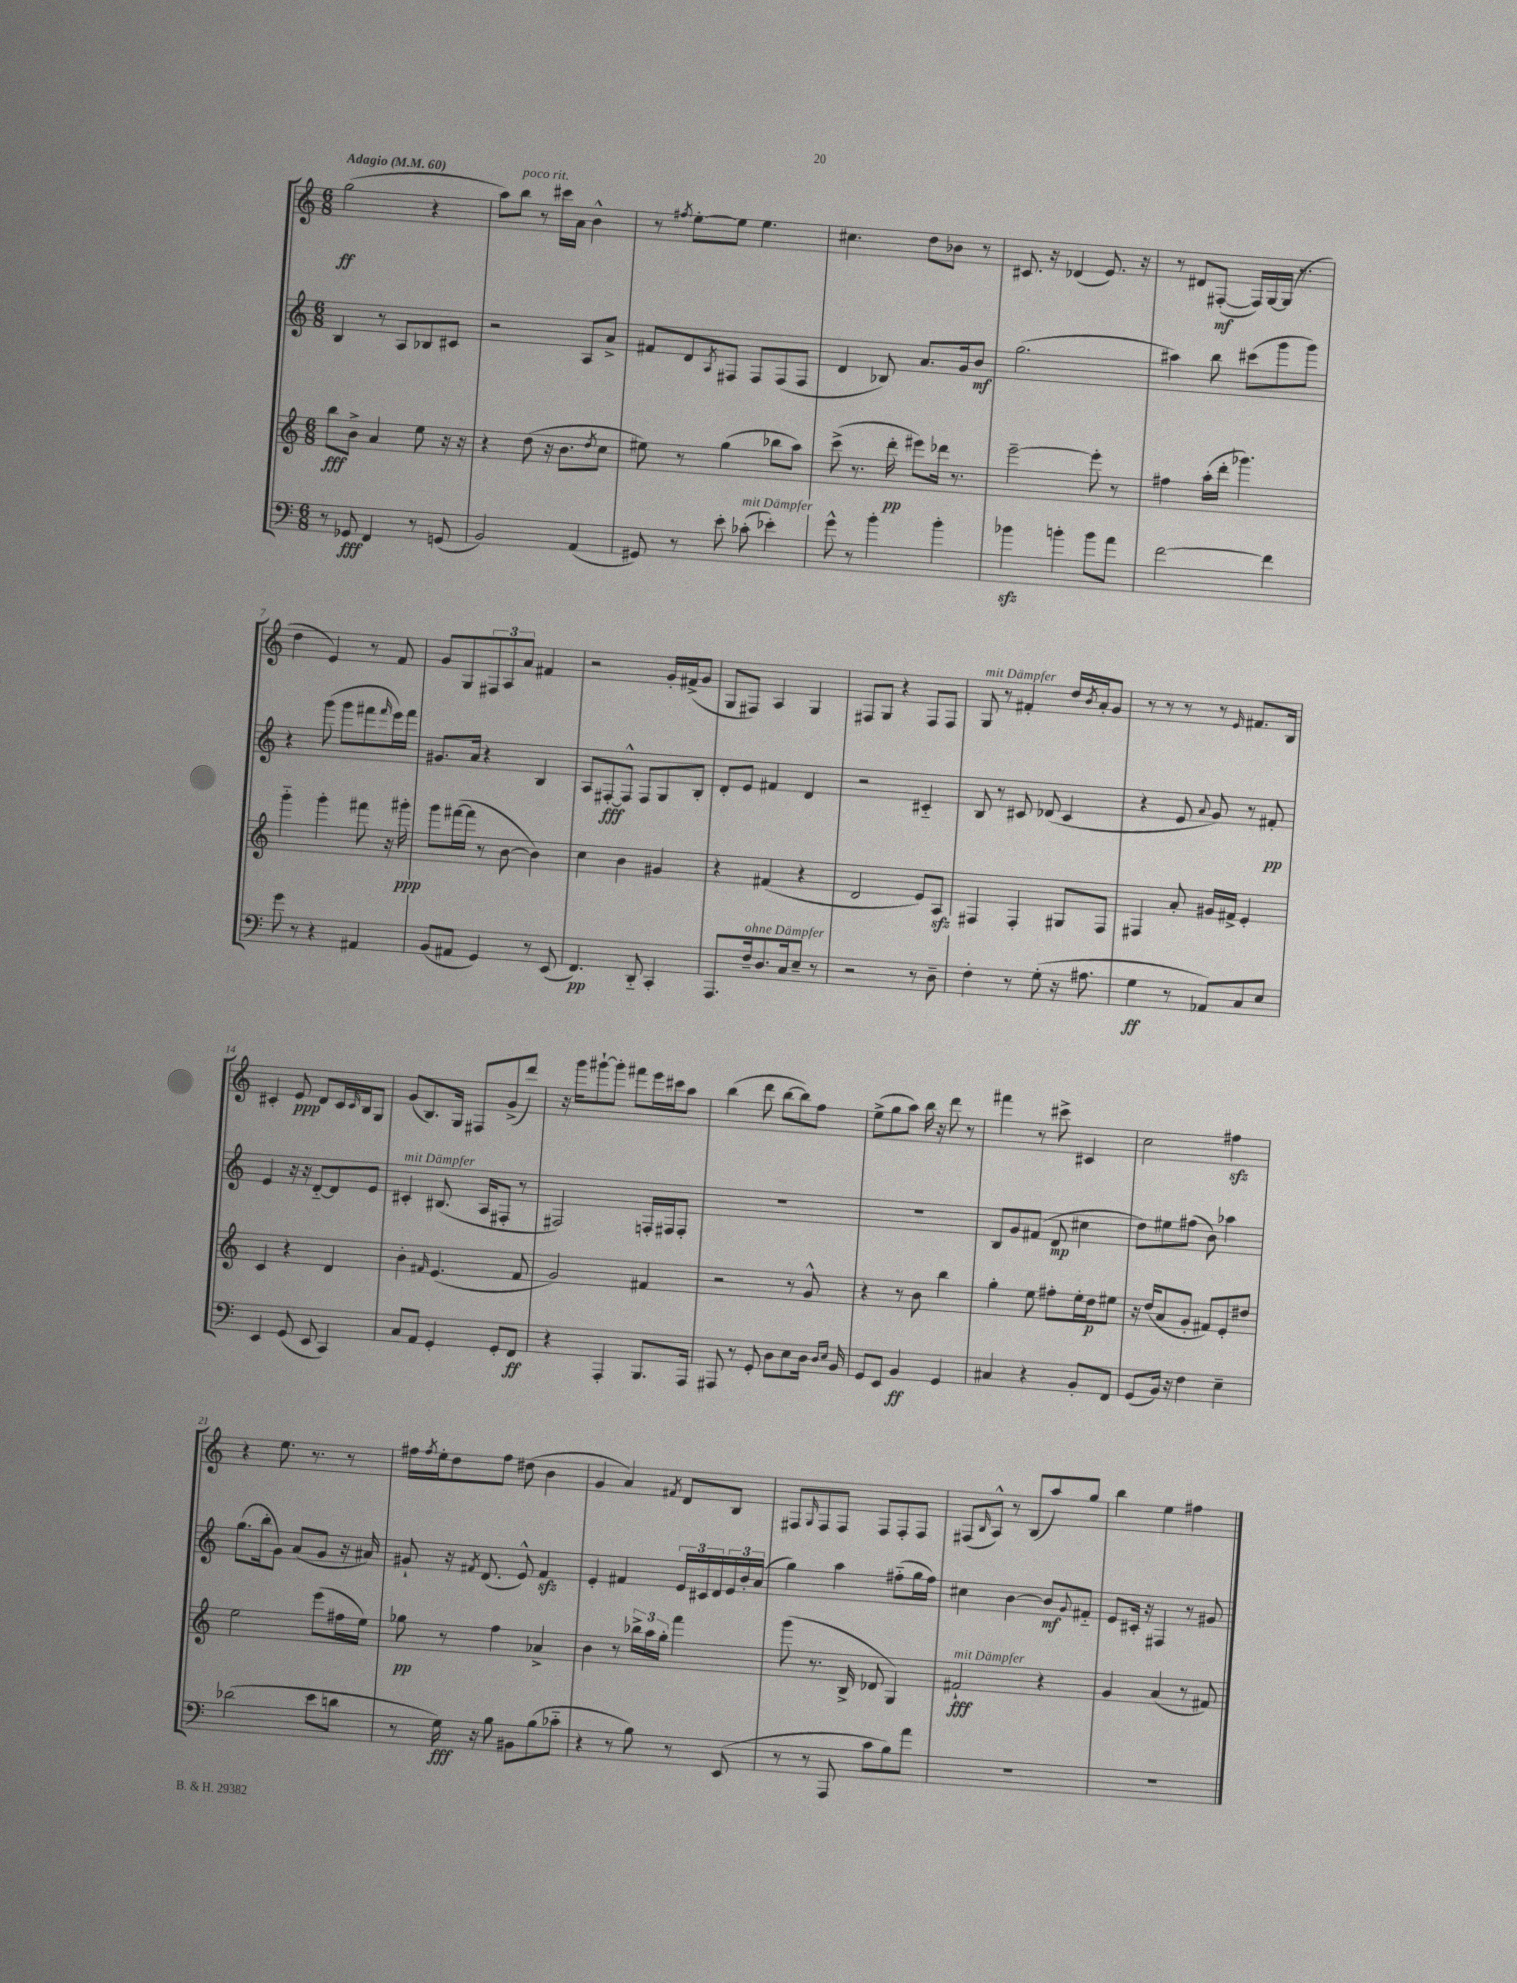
<<
\new StaffGroup <<
\new Staff = "s0" {
    \clef treble \key c \major \numericTimeSignature \time 6/8 \tempo "Adagio" 4 = 60
    g''2\ff( r4 |
    a''8) b''8^\markup { \italic "poco rit." } r8 cis'''16 a'16 b'4-^ |
    r8 \acciaccatura { fis''8 } e''8~-. e''8 e''4. |
    cis''4. d''8 bes'8 r8 |
    cis'8. r16 des'4( e'8.) r16 |
    r8 dis'8 fis8~-.\mf( fis16) g16~ g16( r8. |
    d''4 e'4) r8 f'8 |
    g'8 g8 \tuplet 3/2 { fis8 a8 a'8 } fis'4 |
    r2 g'16-. fis'16->( g'8 |
    g8 fis8) a4 g4 |
    fis8 g8 r4 fis8 fis8 |
    g8^\markup { \italic "mit Dämpfer" } r8 fis'4-. d''16 \acciaccatura { b'8 } a'16-. g'8 |
    r8 r8 r8 r8 \grace { e'16 } fis'8. b16 |
    cis'4-. e'8\ppp d'8 cis'16 \grace { cis'16 } b16 g8 |
    g'8( b8.) g16 fis8 g'8->( d'''8) |
    r16 g'''16 gis'''8~-! gis'''8-. fis'''8 e'''16 cis'''16 a''8 |
    b''4( d'''8 b''8~ b''8) f''8 |
    e''8->( g''8 a''8) b''16 r16 d'''8 r8 |
    fis'''4 r8 cis'''8-> cis'4 |
    c''2 fis''4\sfz |
    r4 e''8. r8. r8 |
    fis''16 \acciaccatura { fis''8 } e''16-. d''8 fis''8 dis''8( b'4 |
    g'4 a'4) \acciaccatura { fis'8 } d'8 b8 |
    fis8 \grace { g16 } fis8 fis8 fis8 fis8-. fis8 |
    fis8( \grace { b16 } a8-^) r8 b8( a''8) g''8 |
    b''4 e''4 fis''4 \bar "|." |
}
\new Staff = "s1" {
    \clef treble \key c \major \numericTimeSignature \time 6/8
    b4 r8 a8 bes8 cis'8 |
    r2 a8 a'8-> |
    fis'8 d'8 \acciaccatura { a8 } fis8 fis8 fis8( fis8 |
    d'4 bes8) a'8. g'16 b'8\mf |
    g''2.( |
    ais''4) b''8 cis'''8( g'''8 g'''8) |
    r4 g'''8( g'''8 fis'''8 \grace { fis'''16 } e'''16) fis'''16 |
    gis'8. a'16 r4 b4 |
    a8 fis8~-.\fff fis8-^ fis8 g8 b8-. |
    d'8-. e'8 fis'4 d'4 |
    r2 cis'4-_ |
    b8 r8 cis'8 des'8( cis'4 |
    r4 e'8 \appoggiatura { a'8 } g'8) r8 fis'8-.\pp |
    e'4 r16 r16 d'8~-_ d'8 e'8 |
    cis'4-.^\markup { \italic "mit Dämpfer" } bis8.( a16 fis8-. r8 |
    fis2) f16-. fis16 fis8-. |
    R2. |
    R2. |
    b8 g'8 fis'8( d'8\mp cis''4 |
    d''8) eis''8 fis''8( b'8) aes''4 |
    g''8.( b''16-. g'8) a'8( g'8 r16 ais'16) |
    gis'8-! r16 \acciaccatura { fis'8 } d'8.( e'8-^) fis'4\sfz |
    e'4-. fis'4 \tuplet 3/2 { e'16 cis'16 d'16 } \tuplet 3/2 { e'16 b'16-. a'16( } |
    g''4) a''4 fis''8-_( g''16 fis''16) |
    cis''4 b'4~ b'8\mf \appoggiatura { g'8 } fis'8-_ |
    e'8 cis'16-. r16 fis4 r8 gis'8 \bar "|." |
}
\new Staff = "s2" {
    \clef treble \key c \major \numericTimeSignature \time 6/8
    b''8\fff b'8-> a'4 e''8 r16 r16 |
    r4 d''8( r16 b'8. \acciaccatura { d''8 } c''8 |
    eis''8) r8 g''4( bes''8 a''8) |
    c'''8->( r8. d'''16-.\pp eis'''8) des'''16 r8. |
    e'''2~-- e'''8-. r8 |
    fis''4 a''16-.( d'''16-. ges'''4.) |
    g'''4-_ g'''4-. fis'''8 r16 gis'''16-.\ppp |
    g'''8 fis'''16~( fis'''16 r8 b'8~ b'4) |
    c''4 b'4 gis'4 |
    r4 fis'4( r4 |
    d'2 e'8) a8\sfz |
    fis4 fis4-. gis8 fis8 |
    fis4 a'8-. gis'16 fis'16-> e'4-. |
    c'4 r4 d'4 |
    b'4-. \grace { fis'16 } e'4.( fis'8 |
    g'2) fis'4 |
    r2 r8 g'8-^ |
    r4 r8 b'8 b''4 |
    g''4-. e''8 fis''8-. e''16-. d''16\p eis''8 |
    r16 d''16( a'8 g'8-. fis'8) e'8-. dis''8 |
    e''2 e'''8( fis''16 e''16) |
    ges''8\pp r8 f''4 aes'4-> |
    b'4 r8 \tuplet 3/2 { bes''16-> a''16 g''16-. } f'''4 |
    g'''8( r8. b16-> des'8 g4) |
    fis'2-!\fff^\markup { \italic "mit Dämpfer" } r4 |
    g'4 a'4( r8 fis'8) \bar "|." |
}
\new Staff = "s3" {
    \clef bass \key c \major \numericTimeSignature \time 6/8
    r8 ges,8\fff f,4 r8 g,8( |
    b,2) a,4( |
    gis,8) r8 e'8-. ces'8-.^\markup { \italic "mit Dämpfer" }( ees'4-.) |
    g'8-^ r8 b'4-. b'4-. |
    bes'4\sfz b'4-. b'8 a'8 |
    f'2~ f'4 |
    g'8 r8 r4 ais,4 |
    b,8( ais,8 g,4) r8 e,8( |
    f,4.\pp) d,8-_ c,4-. |
    a,,8. f16--^\markup { \italic "ohne Dämpfer" } d8. c16 e8-- r8 |
    r2 r8 d8-- |
    f4-. r8 g8-.( r16 ais8. |
    g4\ff r8 aes,8) c8 e8 |
    e,4 g,8( e,8 c,4) |
    c8 a,8 g,4-. g,8-. f,8\ff |
    r4 a,,4-. b,,8. a,,16 |
    ais,,8 r8 g,8-. d8 e8 d16 \grace { d16 e16 } b,16 |
    g,8 e,8 b,4\ff g,4 |
    cis4 r4 b,8-. f,8 |
    g,8( b,16) r16 f4 e4-- |
    des'2( e'8 d'8 |
    r8 g16\fff) r16 b8 bis,8 b8( ces'8-_ |
    r4 r8 b8) r8 e,8( |
    r8 r8 a,,8 c'8 b8) a'8 |
    R2. |
    R2. \bar "|." |
}
>>
>>
